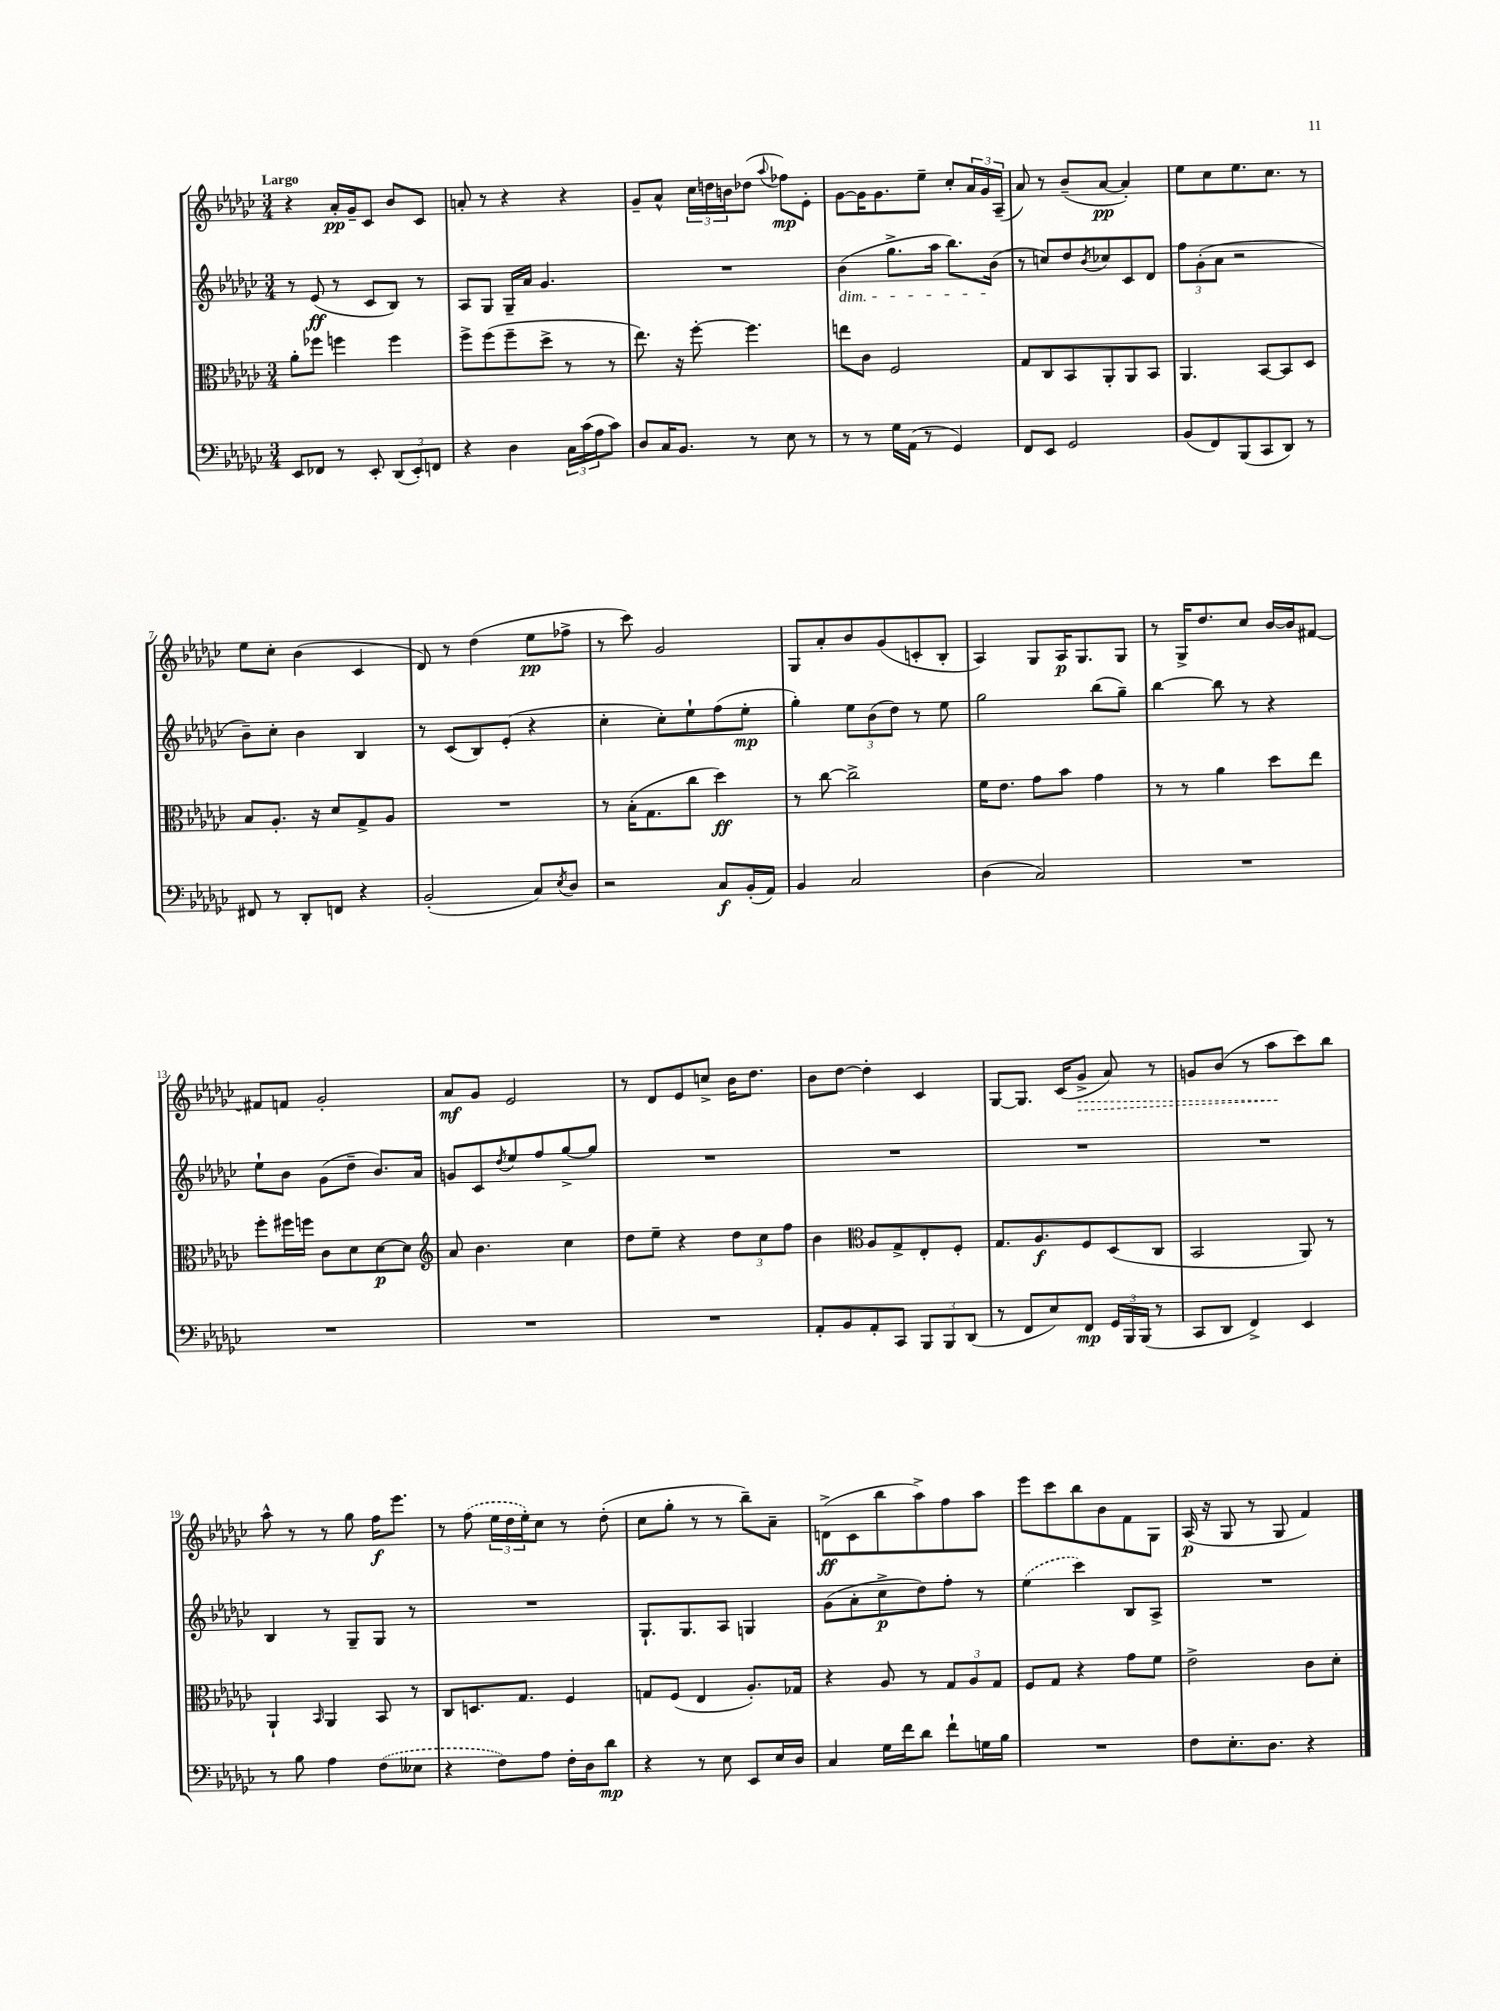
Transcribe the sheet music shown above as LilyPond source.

<<
\new StaffGroup <<
\new Staff = "s0" {
    \clef treble \key ges \major \numericTimeSignature \time 3/4 \tempo "Largo"
    r4 aes'16-.\pp ges'16-- ces'8 bes'8 ces'8 |
    a'8-. r8 r4 r4 |
    ges'8-- aes'8-^ \tuplet 3/2 { ces''16 d''16 b'16 } des''8( \appoggiatura { aes''8 } fes''8\mp) ees'8-. |
    ges'8~ ges'16 ges'8. ees''8-- ces''8-. \tuplet 3/2 { aes'16 ges'16 aes16--( } |
    aes'8) r8 bes'8--( aes'8~\pp aes'4-.) |
    ees''8 ces''8 ees''8. ces''8. r8 |
    ees''8 ces''8-. bes'4( ces'4 |
    des'8) r8 des''4( ees''8\pp fes''8-> |
    r8 ces'''8) ges'2 |
    ges8 aes'8-. bes'8 ges'8( c'8-. bes8-. |
    aes4) ges8 aes16\p ges8. ges8 |
    r8 ges16-> des''8. ces''8 bes'16~ bes'16 fis'8~ |
    fis'8 f'8 ges'2-. |
    aes'8\mf ges'8 ees'2 |
    r8 des'8 ees'8 c''8-> bes'16 des''8. |
    bes'8 des''8~ des''4-. ces'4 |
    ges8~ ges8. ces'16( \once \override Hairpin.style = #'dashed-line ges'8->\> aes'8) r8 |
    g'8 bes'8( r8 aes''8\! ces'''8) bes''8 |
    aes''8-^ r8 r8 ges''8 f''16\f ees'''8. |
    r8 \once \slurDashed f''8( \tuplet 3/2 { ees''16 des''16 ees''16-.) } ces''8 r8 des''8-.( |
    ces''8 ges''8-. r8 r8 bes''8--) aes'8-- |
    d'8->\ff( ces'8 bes''8 aes''8->) f''8 aes''8 |
    ees'''8 ces'''8 bes''8 bes'8 f'8 ges8 |
    aes16\p( r16 ges8 r8 ges8 f'4) \bar "|." |
}
\new Staff = "s1" {
    \clef treble \key ges \major \numericTimeSignature \time 3/4
    r8 ees'8\ff( r8 ces'8 bes8) r8 |
    aes8 ges8 ges16-- aes'16 ges'4. |
    R2. |
    bes'4\dim( ges''8.-> aes''16 bes''8.) bes'16\!( |
    r8 c''8) des''8 \acciaccatura { bes'8 } ces''8 ces'8 des'8 |
    \tuplet 3/2 { f''8 ges'8-.( aes'8 } r2 |
    bes'8--) ces''8-. bes'4 bes4 |
    r8 ces'8( bes8) ees'8-.( r4 |
    ces''4-. ces''8-.) ees''8-! f''8( ees''8-.\mp |
    ges''4-.) \tuplet 3/2 { ees''8 bes'8( des''8) } r8 ees''8 |
    ges''2 bes''8( ges''8--) |
    bes''4~ bes''8 r8 r4 |
    ees''8-! bes'8 ges'8( des''8-- bes'8.) aes'16 |
    g'8 ces'8 \acciaccatura { des''8 } ees''8 f''8 ges''8~-> ges''8 |
    R2. |
    R2. |
    R2. |
    R2. |
    bes4 r8 ges8-- ges8 r8 |
    R2. |
    ges8.-! ges8. aes8 g4 |
    ges'8( aes'8-. ces''8->\p des''8) f''8-. r8 |
    \once \slurDashed ees''4( ces'''4) bes8 aes8-> |
    R2. \bar "|." |
}
\new Staff = "s2" {
    \clef alto \key ges \major \numericTimeSignature \time 3/4
    aes'8-. fes''8 f''4 f''4 |
    f''8-> f''8( f''8-- des''8-> r8 r8 |
    ees''8.) r16 f''8~-. f''4. |
    e''8 ces'8 f2 |
    ges8 ces8 bes,8 aes,8-. aes,8 bes,8 |
    aes,4. bes,8~ bes,8 des8 |
    bes8 aes8.-. r16 des'8 ges8-> aes8 |
    R2. |
    r8 bes16-.( ges8. ces''8 des''4\ff) |
    r8 ces''8~ ces''2-> |
    f'16 ees'8. ges'8 bes'8 ges'4 |
    r8 r8 aes'4 des''8 ees''8 |
    f''8-. fis''16 f''16 ces'8 des'8 des'8~\p des'8 |
    \clef treble aes'8 bes'4. ces''4 |
    des''8 ees''8-- r4 \tuplet 3/2 { des''8 ces''8 f''8 } |
    bes'4 \clef alto aes8 ges8-> ees8-. f8-. |
    ges8. aes8.\f f8 des8( ces8 |
    bes,2 aes,8) r8 |
    aes,4-! \grace { bes,16 } aes,4 bes,8 r8 |
    ces8 d8. ges8. f4 |
    g8 f8( ees4 aes8.-.) ges16 |
    r4 aes8 r8 \tuplet 3/2 { ges8 aes8 ges8 } |
    f8 ges8 r4 ges'8 f'8 |
    ees'2-> ces'8 des'8-. \bar "|." |
}
\new Staff = "s3" {
    \clef bass \key ges \major \numericTimeSignature \time 3/4
    ees,8 fes,8 r8 ees,8-. \tuplet 3/2 { des,8( ees,8-.) f,8 } |
    r4 des4 \tuplet 3/2 { ces16 ces'16( aes16 } ces'8) |
    des8 ces16 bes,8. r8 ees8 r8 |
    r8 r8 ges16 aes,16( r8 ges,4) |
    f,8 ees,8 ges,2 |
    bes,8( f,8) bes,,8( ces,8 des,8) r8 |
    fis,8 r8 des,8-. f,8 r4 |
    bes,2-.( ces8) \acciaccatura { ees8 } des8 |
    r2 ces8\f bes,16-.( aes,16) |
    bes,4 ces2 |
    des4( ces2) |
    R2. |
    R2. |
    R2. |
    R2. |
    aes,8-. bes,8 aes,8-. ces,8 \tuplet 3/2 { bes,,8 bes,,8 des,8( } |
    r8 f,8 ees8) f,8\mp \tuplet 3/2 { ges,16 bes,,16 bes,,16( } r8 |
    ces,8 des,8 f,4->) ees,4 |
    r8 bes8 aes4 \once \slurDashed f8( eeses8 |
    r4 f8) aes8 f16-. des16 des'8\mp |
    r4 r8 ees8 ees,8 ees16 des16 |
    ces4 ges16 f'16 des'8 f'8-! g16 bes16 |
    R2. |
    f8 ees8.-. des8. r4 \bar "|." |
}
>>
>>
